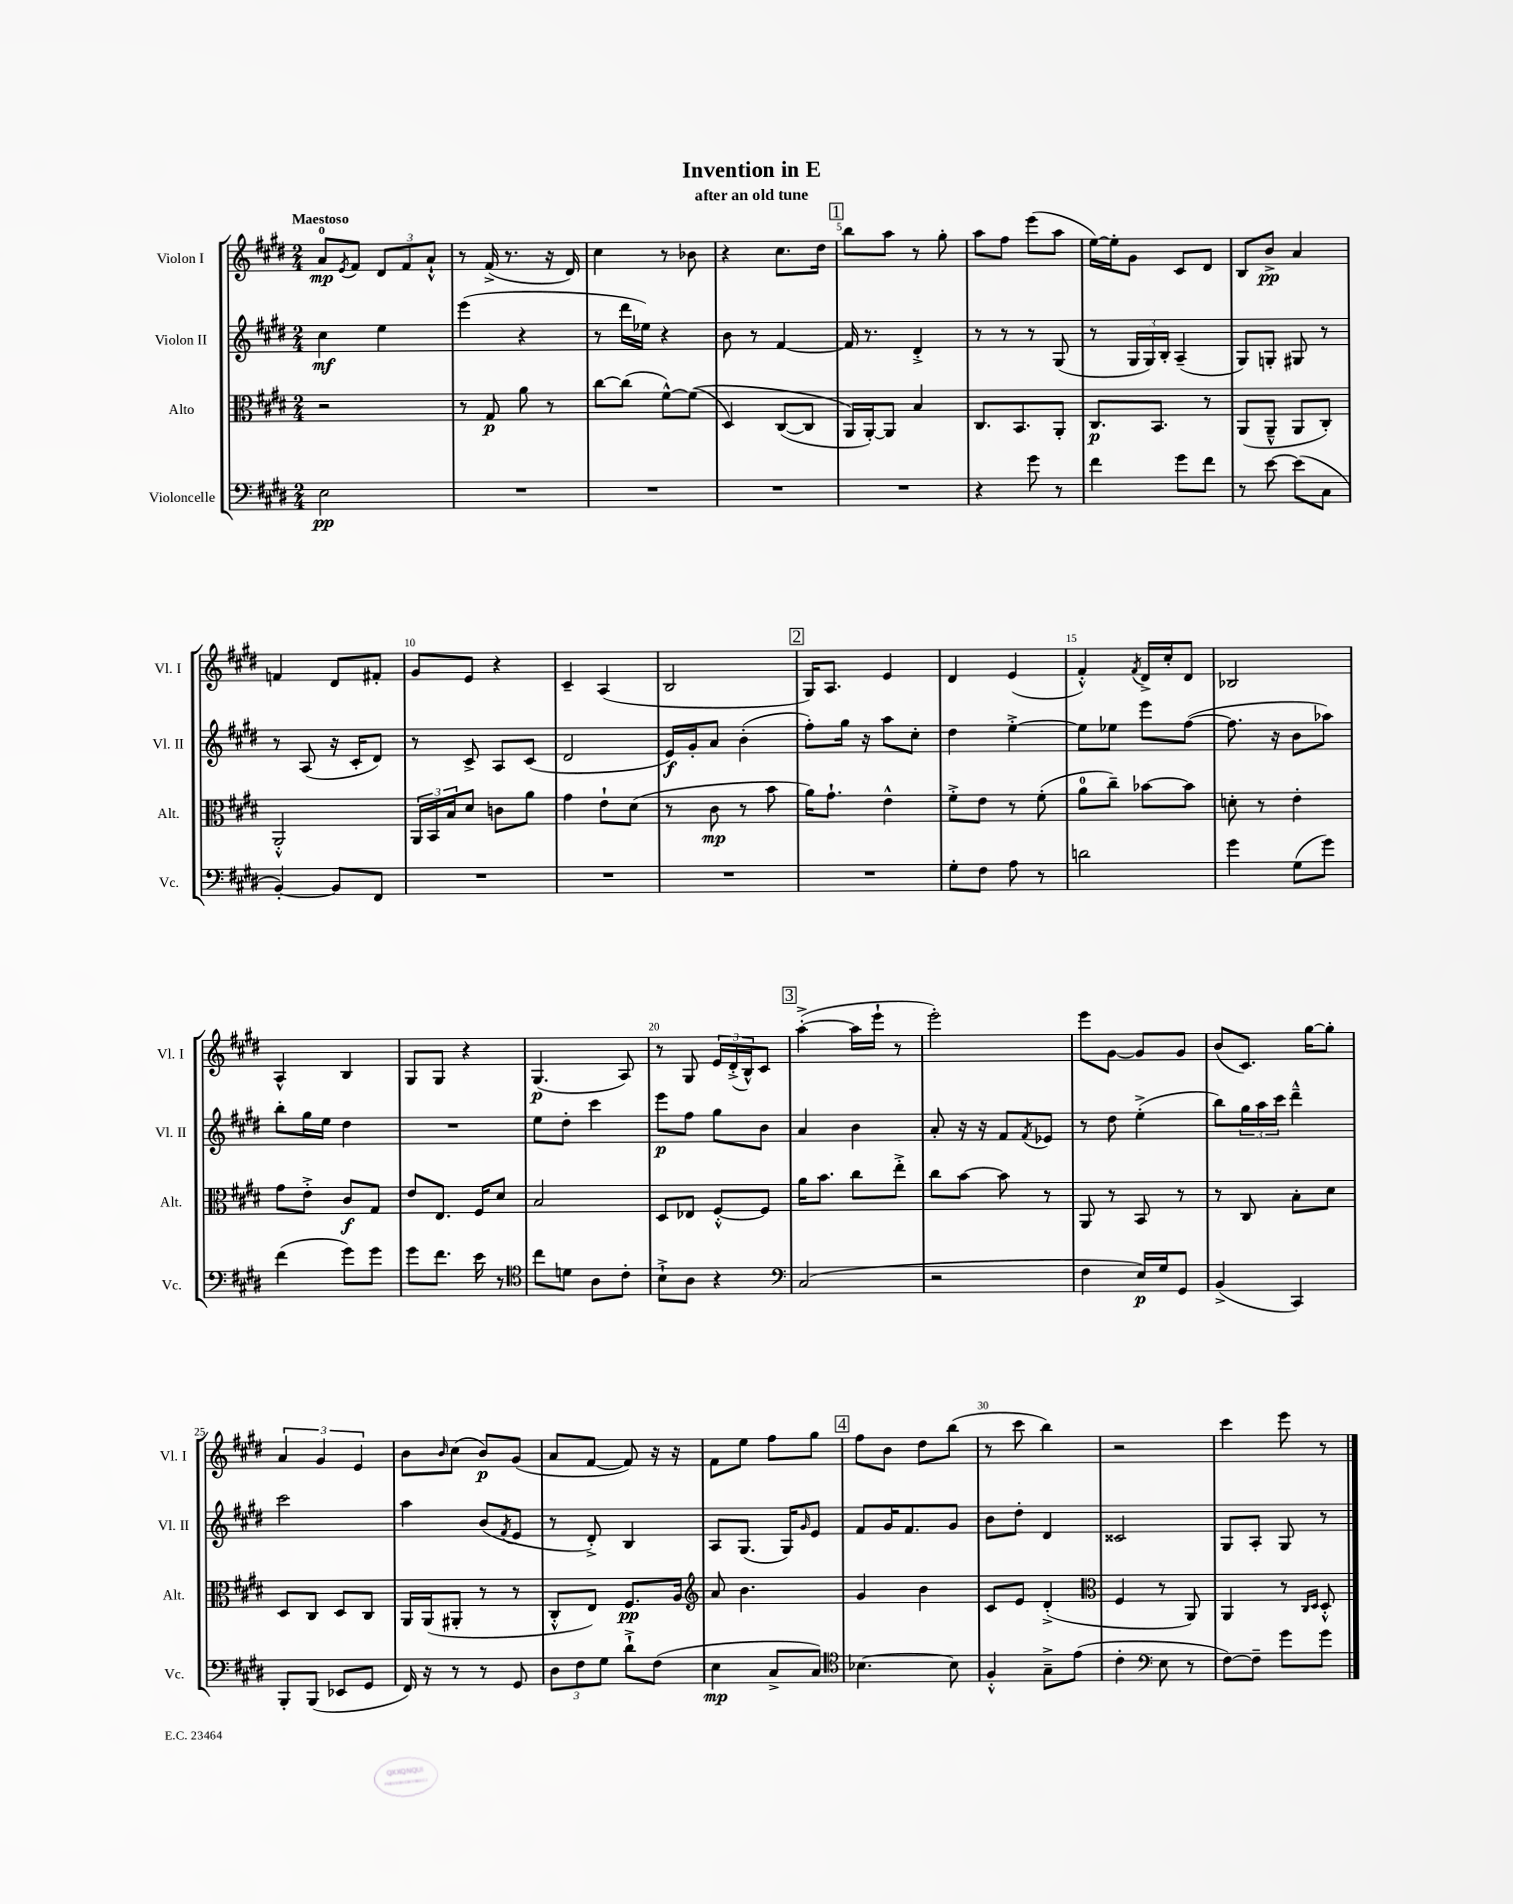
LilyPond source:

\header { title = "Invention in E" subtitle = "after an old tune" }
<<
\new StaffGroup <<
\new Staff = "s0" \with { instrumentName = "Violon I" shortInstrumentName = "Vl. I" } {
    \clef treble \key e \major \numericTimeSignature \time 2/4 \tempo "Maestoso"
    a'8-0\mp \acciaccatura { e'8 } fis'8 \tuplet 3/2 { dis'8 fis'8 a'8-!-^ } |
    r8 fis'16->( r8. r16 dis'16) |
    cis''4 r8 bes'8 |
    r4 cis''8. dis''16 |
    \mark \markup { \box "1" } b''8 a''8 r8 gis''8-. |
    a''8 fis''8 e'''8( a''8 |
    e''16~) e''16-. gis'8 cis'8 dis'8 |
    b8 b'8->\pp a'4 |
    f'4 dis'8 fis'8-. |
    gis'8 e'8 r4 |
    cis'4-- a4( |
    b2 |
    \mark \markup { \box "2" } gis16) a8. e'4 |
    dis'4 e'4( |
    fis'4-.-^) \acciaccatura { fis'8 } dis'16-> cis''16-. dis'8 |
    bes2 |
    a4-^ b4 |
    gis8 gis8 r4 |
    gis4.\p( a8) |
    r8 gis8 \tuplet 3/2 { e'16 dis'16-.->( b16-^) } cis'8 |
    \mark \markup { \box "3" } a''4~-.->( a''16 e'''16-! r8 |
    e'''2-.) |
    e'''8 gis'8~ gis'8 gis'8 |
    b'8( cis'8.) gis''16~ gis''8-. |
    \tuplet 3/2 { a'4 gis'4 e'4 } |
    b'8 \grace { b'16 } cis''8( b'8\p) gis'8( |
    a'8 fis'8~ fis'8) r16 r16 |
    fis'8 e''8 fis''8 gis''8 |
    \mark \markup { \box "4" } fis''8 b'8 dis''8 b''8( |
    r8 cis'''8 b''4) |
    r2 |
    cis'''4 e'''8 r8 \bar "|." |
}
\new Staff = "s1" \with { instrumentName = "Violon II" shortInstrumentName = "Vl. II" } {
    \clef treble \key e \major \numericTimeSignature \time 2/4
    cis''4\mf e''4 |
    e'''4( r4 |
    r8 dis'''16 ees''16) r4 |
    b'8 r8 fis'4~ |
    \mark \markup { \box "1" } fis'16 r8. dis'4-.-> |
    r8 r8 r8 gis8( |
    r8 \tuplet 3/2 { gis16 gis16) b16-. } a4--( |
    gis8) g8-. gis8 r8 |
    r8 a8( r16 cis'16-. dis'8) |
    r8 cis'8-> a8 cis'8( |
    dis'2 |
    e'16\f) gis'16-. a'8 b'4-.( |
    \mark \markup { \box "2" } fis''8-.) gis''16 r16 a''8 cis''8-. |
    dis''4 e''4~-.-> |
    e''8 ees''8 e'''8 fis''8~( |
    fis''8. r16 b'8 aes''8) |
    b''8-. gis''16 e''16 dis''4 |
    R2 |
    e''8 dis''8-. cis'''4 |
    e'''8\p fis''8 gis''8 b'8 |
    \mark \markup { \box "3" } a'4 b'4 |
    a'8-. r16 r16 fis'8 \acciaccatura { fis'8 } ees'8 |
    r8 dis''8 e''4-.->( |
    b''8) \tuplet 3/2 { gis''16 a''16 cis'''16 } dis'''4---^ |
    cis'''2 |
    a''4 b'8( \acciaccatura { fis'8 } e'8 |
    r8 dis'8-.->) b4 |
    a8 gis8.( gis16) \grace { gis'16 } e'8 |
    \mark \markup { \box "4" } fis'8 gis'16 fis'8. gis'8 |
    b'8 dis''8-. dis'4 |
    cisis'2 |
    gis8 a8-. gis8 r8 \bar "|." |
}
\new Staff = "s2" \with { instrumentName = "Alto" shortInstrumentName = "Alt." } {
    \clef alto \key e \major \numericTimeSignature \time 2/4
    r2 |
    r8 gis8\p a'8 r8 |
    cis''8~ cis''8( fis'8~-^) fis'8(\( |
    dis4) cis8~( cis8 |
    \mark \markup { \box "1" } a,16\) a,16~-.) a,8 b4 |
    cis8. b,8. a,8-. |
    cis8.\p b,8. r8 |
    a,8( a,8---^ a,8 cis8-.) |
    a,2-.-^ |
    \tuplet 3/2 { a,16 b,16 b16 } dis'8 c'8 a'8 |
    gis'4 e'8-! dis'8( |
    r8 cis'8\mp r8 b'8 |
    \mark \markup { \box "2" } a'16) gis'8.-! e'4-^ |
    fis'8-.-> e'8 r8 fis'8-.( |
    a'8-0 cis''8--) bes'8~ bes'8 |
    d'8-. r8 e'4-. |
    gis'8 e'8-.-> cis'8\f gis8 |
    e'8 e8. fis16 dis'8 |
    b2 |
    dis8 ees8 fis8~-.-^ fis8 |
    \mark \markup { \box "3" } a'16 b'8. cis''8 e''8-.-> |
    cis''8 b'8~ b'8 r8 |
    a,8 r8 b,8 r8 |
    r8 cis8 b8-. dis'8 |
    dis8 cis8 dis8 cis8 |
    a,16 a,16( ais,8-. r8 r8 |
    cis8-.-^ e8) fis8.\pp a16 |
    \clef treble a'8 b'4. |
    \mark \markup { \box "4" } gis'4 b'4 |
    cis'8 e'8 dis'4-.->( |
    \clef alto fis4 r8 a,8) |
    a,4 r8 \grace { cis16 dis16 } dis8-.-^ \bar "|." |
}
\new Staff = "s3" \with { instrumentName = "Violoncelle" shortInstrumentName = "Vc." } {
    \clef bass \key e \major \numericTimeSignature \time 2/4
    e2\pp |
    R2 |
    R2 |
    R2 |
    \mark \markup { \box "1" } R2 |
    r4 gis'8 r8 |
    fis'4 gis'8 fis'8 |
    r8 e'8~ e'8( cis8 |
    b,4~-.) b,8 fis,8 |
    R2 |
    R2 |
    R2 |
    \mark \markup { \box "2" } R2 |
    gis8-. fis8 a8 r8 |
    d'2 |
    gis'4 gis8( gis'8) |
    fis'4( gis'8) gis'8 |
    gis'8 fis'8. e'16 r8 |
    \clef tenor cis''8 d'8 a8 cis'8-. |
    b8-!-> a8 r4 |
    \mark \markup { \box "3" } \clef bass cis2( |
    r2 |
    fis4 e16\p) gis16 gis,8 |
    b,4->( cis,4) |
    b,,8-. b,,8( ees,8 gis,8 |
    fis,16) r16 r8 r8 gis,8 |
    \tuplet 3/2 { dis8 fis8 gis8 } dis'8-!-> fis8( |
    e4\mp cis8-> cis8) |
    \mark \markup { \box "4" } \clef tenor bes4.~ bes8 |
    fis4-.-^ gis8---> e'8( |
    cis'4-. \clef bass e8 r8 |
    fis8~) fis8-- gis'8 gis'8 \bar "|." |
}
>>
>>
\layout { \context { \Score \override BarNumber.break-visibility = ##(#f #t #t) barNumberVisibility = #(every-nth-bar-number-visible 5) } }
